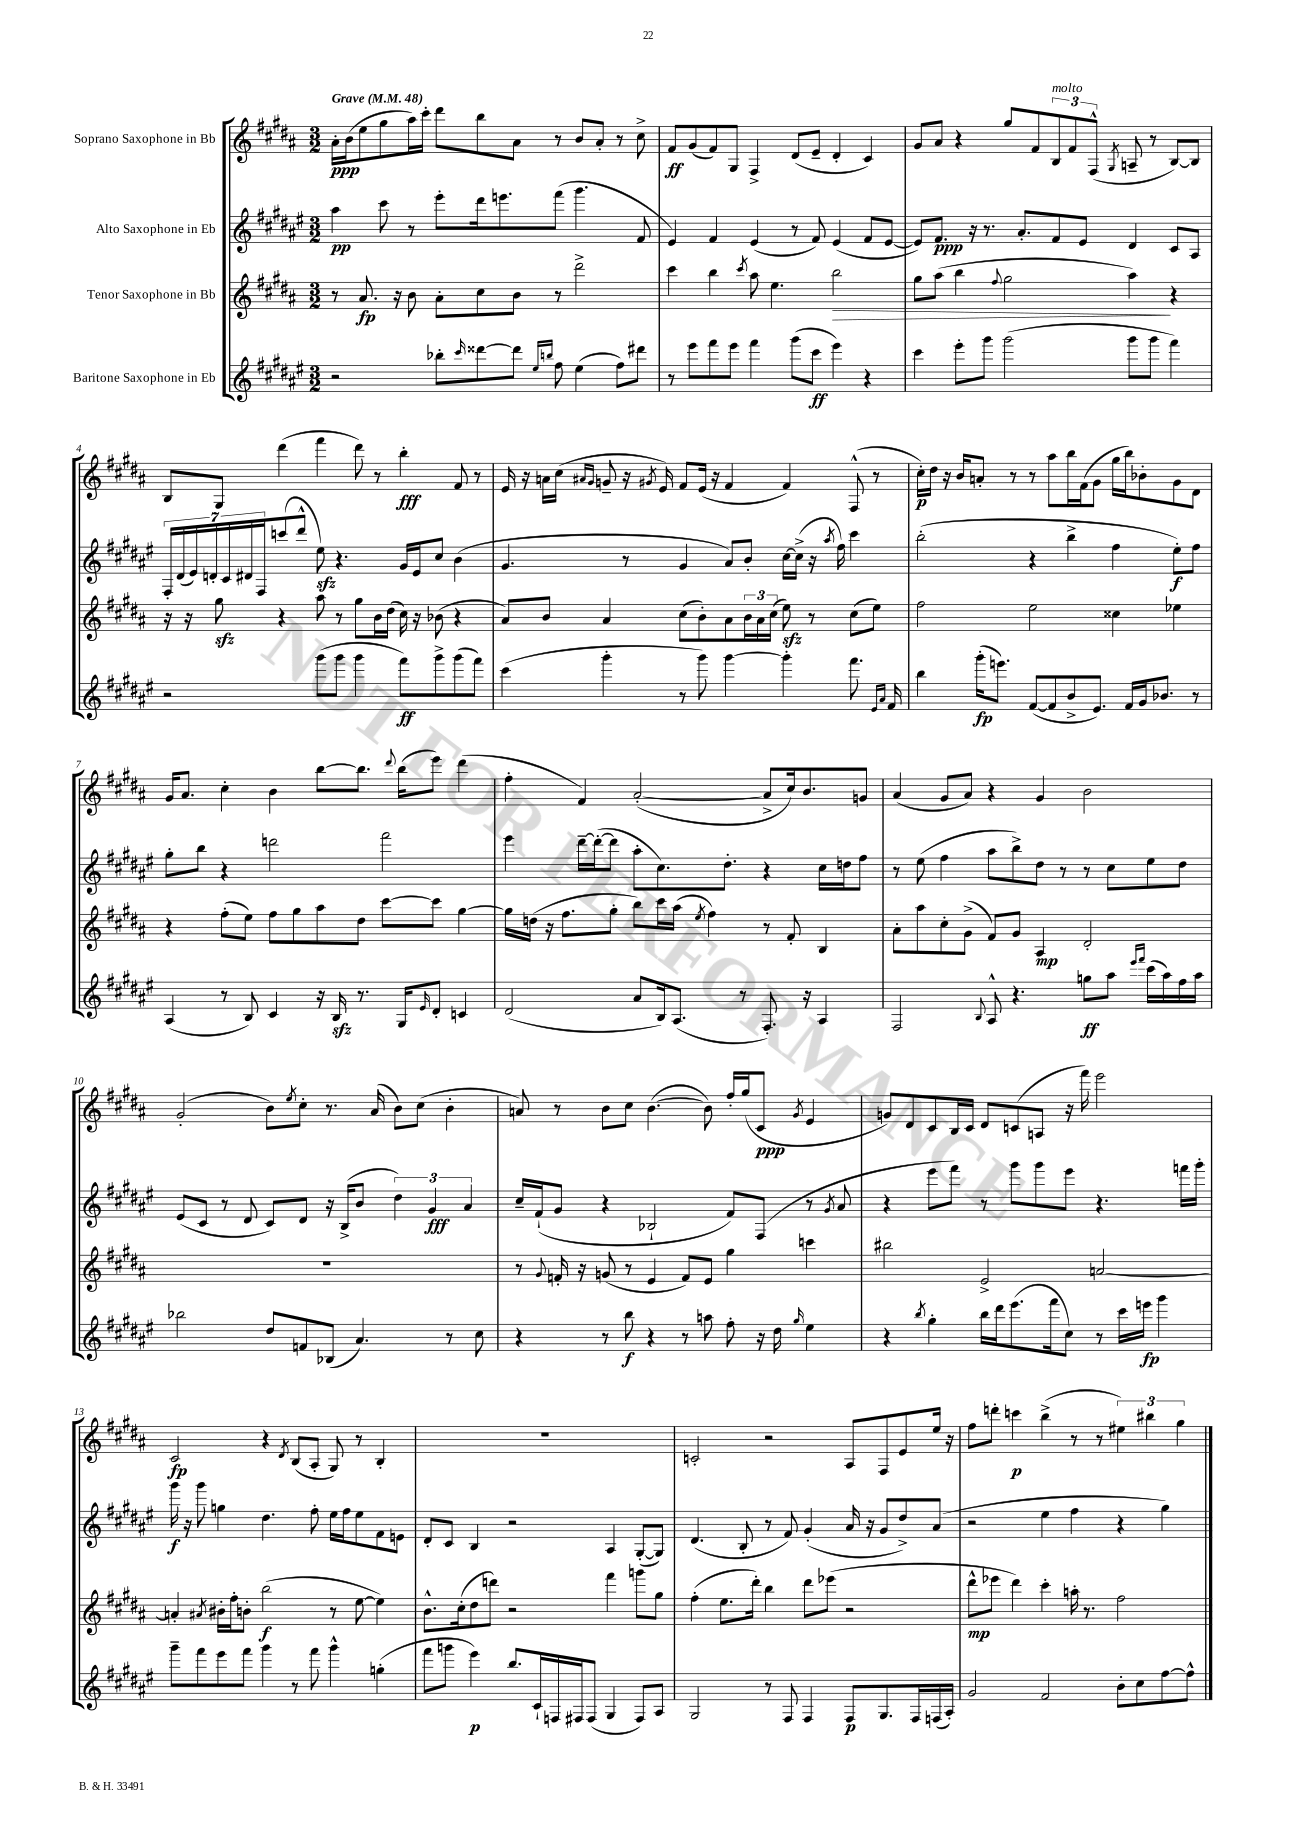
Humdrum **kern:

**kern	**kern	**kern	**kern
*staff4	*staff3	*staff2	*staff1
*clefG2	*clefG2	*clefG2	*clefG2
*k[f#c#g#d#a#e#]	*k[f#c#g#d#a#]	*k[f#c#g#d#a#e#]	*k[f#c#g#d#a#]
*M3/2	*M3/2	*M3/2	*M3/2
*MM48	*MM48	*MM48	*MM48
2r	8r	4aa#\	16a#'\LL
.	.	.	(16b\J
.	8.a#/	.	8ee\
.	.	8ccc#\	8gg#\
.	16r	.	.
.	8b\	8r	16aa#\L)
.	.	.	16ccc#'\JJ
8bb-'\L	8a#'\L	8eee#'\L	8ddd#\L
16qqccc#/	.	.	.
[8ddd##\	8cc#\	16ddd#\k	8bb\
.	.	8.eee\	.
8ddd##\]J	8b\J	.	8a#\J
16qqee#/LL	.	.	.
16qqbb/JJ	.	.	.
8ff#\	8r	(8fff#\J	8r
(4ee#\	2ddd#^\	4.ggg#\	8b/L
.	.	.	8a#'/J
8ff#\L)	.	.	8r
8ddd#\J	.	8f#/	8cc#^\
=	=	=	=
8r	4ccc#\	4e#/)	8f#/L
8eee#\L	.	.	(8g#/
8fff#\	4bb\	4f#/	8f#/)
8eee#\J	.	.	8G#/J
.	8qccc#/	.	.
4fff#\	8aa#\	(4e#/	4F#^/
.	4.ee\	.	.
(8ggg#\L	.	8r	(8d#/L
8ccc#\J	.	8f#/)	8e~/J
4eee#\)	2bb\	(4e#/	4d#'/
4r	.	8f#/L	4c#/)
.	.	[8e#/J	.
=	=	=	=
4ccc#\	8gg#\L	8e#/]L)	8g#/L
.	(8aa#\J	8.f#/J	8a#/J
8eee#'\L	4bb\	.	4r
.	.	16r	.
8ggg#\J	.	8.r	.
.	8qqff#/	.	.
(2ggg#\	2gg#\	.	8gg#/L
.	.	8.a#'/L	.
.	.	.	8f#/
.	.	8f#/	12B/
.	.	.	12f#/
.	.	8e#/J	.
.	.	.	(12F#^^/J
.	.	.	8qG#/
8ggg#\L	4aa#\)	4d#/	8A~/
8ggg#\J	.	.	8r
4fff#\)	4r	8c#/L	[8B/L)
.	.	8A#/J	8B/]J
=	=	=	=
2r	16r	28F#'/LL	8B/L
.	.	(28d#/	.
.	16r	.	.
.	.	28e#/)	.
.	.	28d'/	.
.	8gg#\	.	8G#/J
.	.	28c#/	.
.	.	28d#/	.
.	.	28F#/J	.
.	4r	(8ccc/	(4ddd#\
.	.	8ddd#^^/J	.
(8ggg#\L	8aa#\	8ee#\)	4fff#\
8ggg#\J	8r	4.r	.
4ggg#\	8gg#\L	.	8ddd#\)
.	16b\L	.	8r
.	(16dd#\JJ	.	.
8fff#\L)	16cc#\)	16g#/LL	4bb'\
.	16r	16e#/J	.
8ggg#^\	(8b-\	8cc#/J	.
(8ggg#\	4r	(4b\	8f#/
8fff#\J)	.	.	8r
=	=	=	=
(4ccc#\	8a#/L)	4.g#/	16e/
.	.	.	16r
.	8b/J	.	16a\LL
.	.	.	(16cc#\JJ
.	.	.	16qqa#/LL
.	.	.	16qqg#/JJ
4ggg#'\	4a#/	.	8g~/
.	.	8r	16r
.	.	.	8qg#/
.	.	.	16e/)
8r	(8cc#\L	4g#/	8f#/L
8ggg#\)	8b'\)	.	(16e/Jk
.	.	.	16r
[4ggg#\	8a#\	8a#/L)	4f#/
.	24b\L	8b'/J	.
.	24a#\	.	.
.	(24cc#\JJ	.	.
4ggg#'\]	8ee\)	[16cc#\LL	4f#/)
.	.	(16cc#^\]JJ	.
.	8r	16r	.
.	.	8qaa#/	.
.	.	16ff#\)	.
8.fff#\	(8cc#\L	4ccc#\	(8F#^^/
.	8ee\J)	.	8r
16qqe#/LL	.	.	.
16qqa#/JJ	.	.	.
16f#/	.	.	.
=	=	=	=
4bb\	2ff#\	(2bb'\	16cc#'\LL)
.	.	.	16dd#\JJ
.	.	.	16r
.	.	.	16b/LK
(16ggg#'\LK	.	.	8a'/J
8.eee\J)	.	.	.
.	.	.	8r
([8f#/L	2ee\	4r	8r
8f#/]	.	.	8aa#\L
8b^/	.	4bb^\	16bb\L
.	.	.	(16f#\J
8.e#/J)	.	.	8g#\J
.	4cc##\	4ff#\	16gg#\LL
16f#/LL	.	.	16bb\J)
16g#/J	.	.	8b-'\
8.b-/J	.	.	.
.	4ee-\	8ee#'\L)	8g#\
8r	.	8ff#\J	8d#\J
=	=	=	=
(4A#/	4r	8gg#'\L	16g#/LK
.	.	.	8.a#/J
.	.	8bb\J	.
8r	(8ff#'\L	4r	4cc#'\
8B/)	8ee\J)	.	.
4c#/	8ff#\L	2ddd\	4b\
.	8gg#\	.	.
16r	8aa#\	.	[8bb\L
16B/	.	.	.
8.r	8dd#\J	.	8.bb\]J
.	[8ccc#\L	2fff#\	.
.	.	.	8qqddd#/
16G#/LK	.	.	(16bb\LK
16qqe#/	.	.	.
8d#'/J	8ccc#\]J	.	8eee\J)
4c/	[4gg#\	.	(4ddd#\
=	=	=	=
(2d#/	16gg#\]LL	4eee#\	4ff#'\
.	(16dd\JJ	.	.
.	16r	.	.
.	8.ff#\L	.	.
.	.	[16ddd#~\LL	4f#/)
.	.	(16ddd#'\_J	.
.	8gg#'\J	8ddd#\]J	.
8a#/L	8bb\L)	8aa#'\L	([2a#'/
16B/k)	16ccc#\L	8.cc#\)	.
(8.A#/J	(16aa#\JJ	.	.
.	8qee/	.	.
.	4ff#\)	.	.
.	.	8.dd#'\J	.
8r	.	.	.
8.F#'/)	8r	4r	8a#^/]L
.	8f#'/	.	16cc#/k)
16r	.	.	8.b/
4A#/	4B/	16cc#\LL	.
.	.	16dd\J	.
.	.	8ff#\J	8g/J
=	=	=	=
2F#/	8a#'\L	8r	(4a#/
.	8aa#\	(8ee#\	.
.	8cc#'\	4ff#\	8g#/L
.	(8g#^\J	.	8a#/J)
8qqB/	.	.	.
8A#^^/	8f#/L)	8aa#\L	4r
4.r	8g#/J	8bb^\)	.
.	4A#/	8dd#\J	4g#/
.	.	8r	.
8gg\L	2d#'/	8r	2b\
8aa#\J	.	8cc#\L	.
16qqeee#/LL	.	.	.
16qqfff#/JJ	.	.	.
(16ccc#\LL	.	8ee#\	.
16aa#\)	.	.	.
16ff#\	.	8dd#\J	.
16aa#\JJ	.	.	.
=	=	=	=
2bb-\	1.r	(8e#/L	(2g#'/
.	.	8c#/J	.
.	.	8r	.
.	.	8d#/	.
8dd#/L	.	8c#/L)	8b\L)
.	.	.	8qee/
8f/	.	8d#/J	8cc#'\J
(8B-/J	.	16r	8.r
.	.	(16B^/LK	.
4.a#/)	.	8b/J	.
.	.	.	(16a#/
.	.	6dd#\)	8b\L)
.	.	.	(8cc#\J
.	.	6g#/	.
8r	.	.	4b'\
.	.	6a#/	.
8cc#\	.	.	.
=	=	=	=
4r	8r	16cc#~/LL	8a/)
.	.	(16f#`/J	.
.	8qqg#/	.	.
.	16f'/	8g#/J	8r
.	16r	.	.
8r	(8g/	4r	8b\L
8bb\	8r	.	8cc#\J
4r	4e/	2B-`/	([4.b\
8r	8f/L)	.	.
8aa\	8e/J	.	8b\])
8ff#'\	4gg#\	8f#/L)	16ff#'/LL
.	.	.	(16gg#/J
16r	.	(8F#/J	8c#/J
16dd#\	.	.	.
16qqgg#/	.	.	8qg#/
4ee#\	4ccc\	8r	4e/
.	.	8qg#/	.
.	.	8a#/	.
=	=	=	=
4r	2bb#\	4r	8g/L)
.	.	.	8d#/
8qbb/	.	.	.
4gg#'\	.	8eee#\L	8c#/
.	.	8fff#\J)	16B/L
.	.	.	16c#/JJ
16bb\LL	2e^/	8r	8d#/L
16ddd#\J	.	.	.
(8.eee#\	.	8ggg#\L	(8c/
.	.	8ggg#\	8A/J
16fff#\k	.	.	.
8cc#\J)	.	8eee#\J	16r
.	.	.	16fff#\)
8r	[2a/	4.r	2eee\
16ccc#\LL	.	.	.
16eee\JJ	.	.	.
4ggg#\	.	.	.
.	.	16fff\LL	.
.	.	16ggg#'\JJ	.
=	=	=	=
8ggg#~\L	4a'/]	16ggg#\	2c#/
.	.	16r	.
8fff#\	.	8ggg#\	.
.	8qa#/	.	.
8eee#\	16b#'\LL	4gg\	.
.	16ff#'\J	.	.
8fff#\J	8b'\J	.	.
4ggg#\	(2bb\	4.dd#\	4r
.	.	.	8qd#/
8r	.	.	(8B/L
8fff#\	.	8ff#'\	8A#'/J
4ggg#^^\	8r	16ee#\LL	8G#/)
.	.	16ff#\J	.
.	[8ee\	8ee#\	8r
(4gg'\	4ee\])	8f#\	4B'/
.	.	8e\J	.
=	=	=	=
8fff#\L	8.b^^\L	8d#'/L	1.r
8ggg\J	.	8c#/J	.
.	(16cc#'\k	.	.
4eee#\)	8dd#\	4B/	.
.	8ddd\J)	.	.
8.bb/L	2r	2r	.
16c#`/L	.	.	.
16F/	.	.	.
16F#/J	.	.	.
(8F#/J	.	.	.
4G#/	4fff#\	4A#/	.
8F#/L)	8ggg\L	([8G#'/L	.
8A#/J	8gg#\J	8G#/]J)	.
=	=	=	=
2G#/	(4ff#'\	(4.d#/	2c'/
.	8.ee\L	.	.
.	.	8B'/	.
.	16ddd#'\Jk)	.	.
8r	4bb\	8r	2r
8F#/	.	8f#/)	.
4F#/	8ddd#\L	(4g#'/	.
.	(8eee-\J	.	.
8F#/L	2r	16a#/	8A#/L
.	.	16r	.
8.G#/	.	8g#/L	8F#/
.	.	8dd#^/)	8e/
16F#/L	.	.	.
(16F/	.	(8a#/J	16ee/Jk
16A#'/JJ)	.	.	16r
=	=	=	=
2g#/	8ddd#^^\L	2r	8ff#\L
.	8eee-\J	.	8ddd'\J
.	4ddd#\)	.	4ccc\
2f#/	4ccc#'\	4ee#\	(4bb^\
.	16aa'\	4ff#\	8r
.	8.r	.	.
.	.	.	8r
8b'\L	2ff#\	4r	6ee#\)
8cc#\	.	.	.
.	.	.	6bb#\
[8ff#\	.	4gg#\)	.
.	.	.	6gg#\
8ff#^^\]J	.	.	.
==	==	==	==
*-	*-	*-	*-
